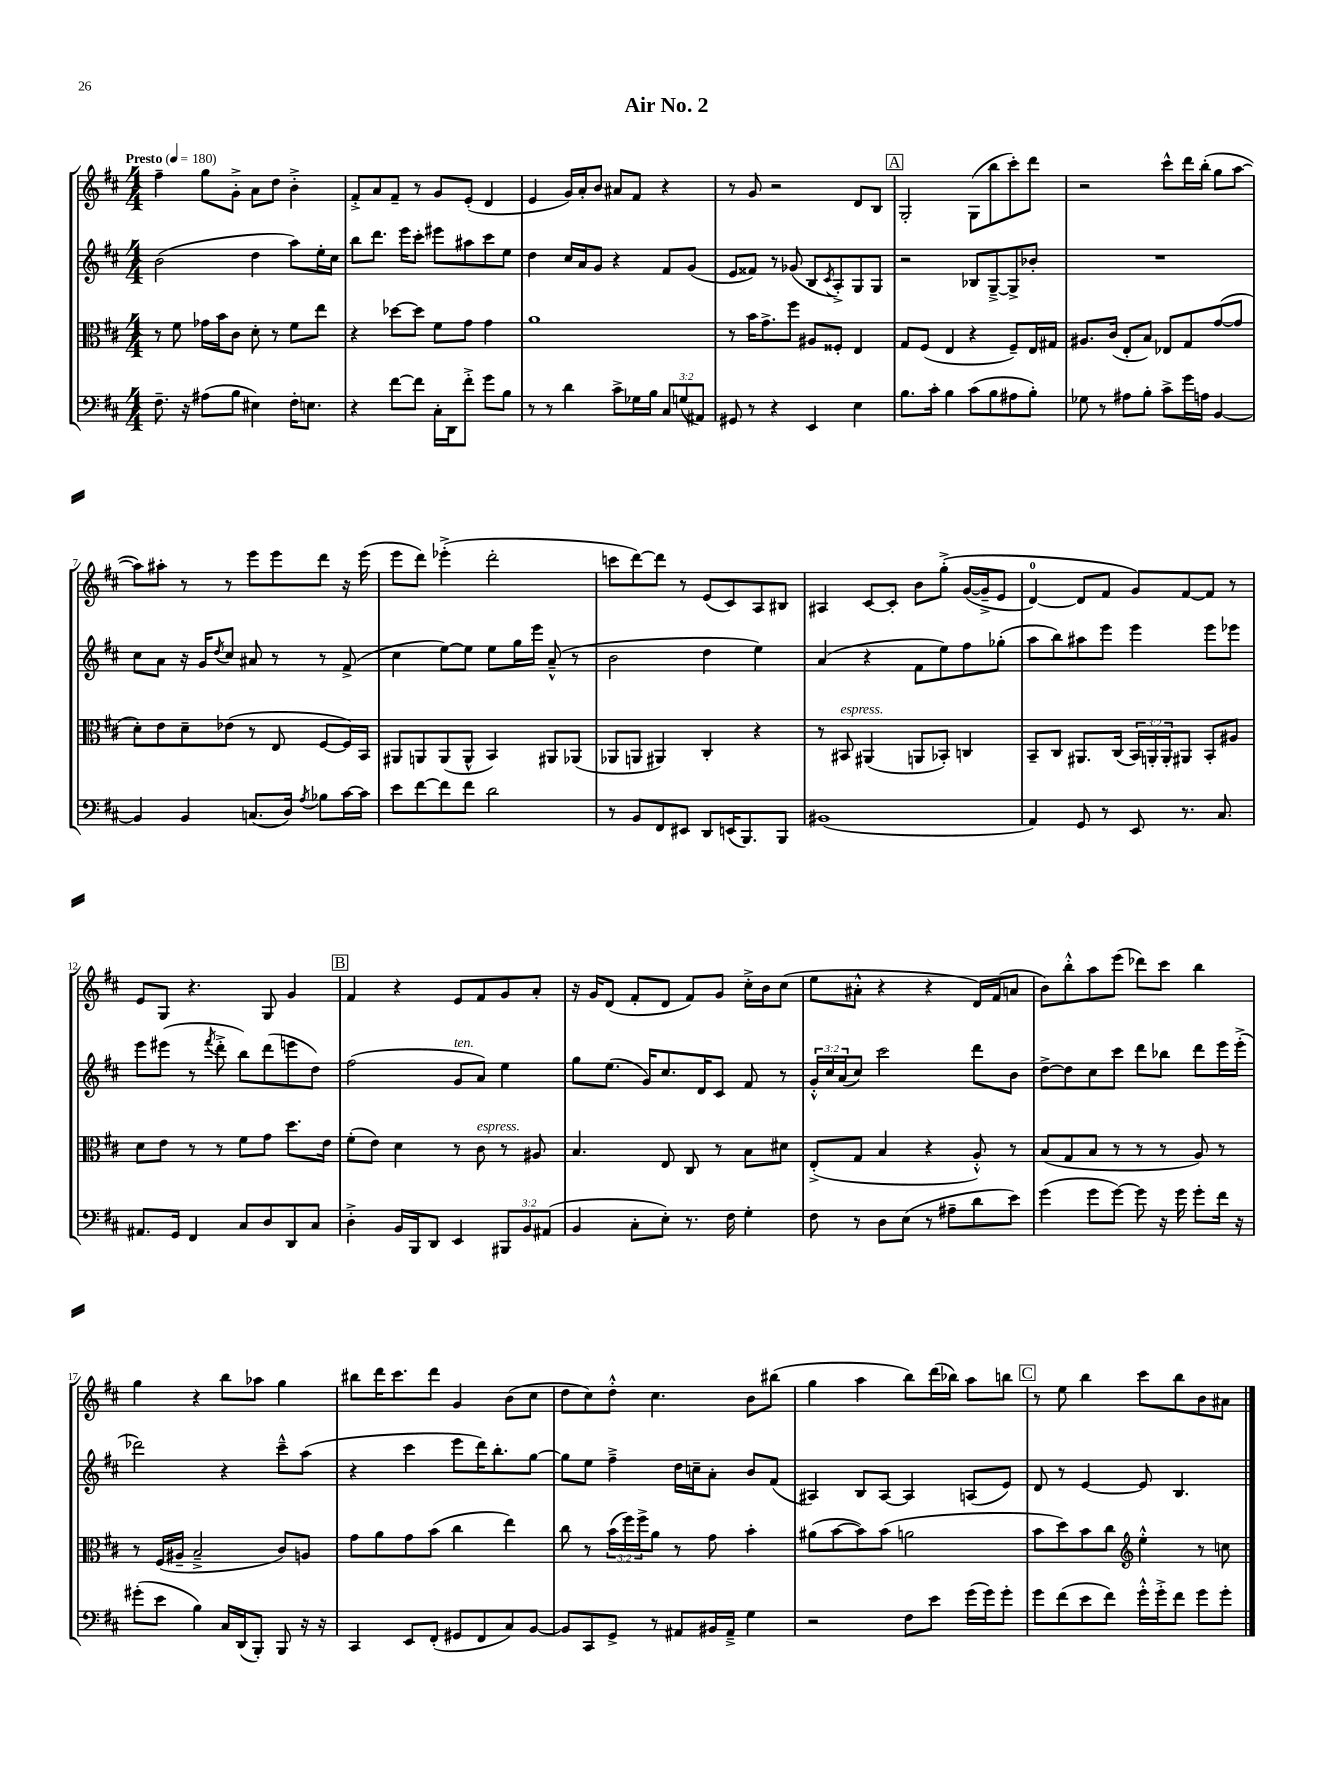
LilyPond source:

\header { title = "Air No. 2" }
<<
\new StaffGroup <<
\new Staff = "s0" {
    \clef treble \key d \major \numericTimeSignature \time 4/4 \tempo "Presto" 4 = 180
    fis''4-- g''8 g'8-.-> a'8 d''8 b'4-.-> |
    fis'8-.-> a'8 fis'8-- r8 g'8 e'8-.( d'4 |
    e'4 g'16) a'16-. b'8 ais'8 fis'8 r4 |
    r8 g'8 r2 d'8 b8 |
    \mark \markup { \box "A" } g2-. g8( b''8 cis'''8-.) d'''8 |
    r2 cis'''8-^ d'''16 b''16-.( g''8 a''8~ |
    a''8) ais''8-. r8 r8 e'''8 e'''8 d'''8 r16 e'''16( |
    e'''8 d'''8) ees'''4-.->( d'''2-. |
    c'''8 d'''8~) d'''8 r8 e'8( cis'8) a8 bis8 |
    ais4 cis'8~ cis'8-. b'8 g''8-.->\( g'16~( g'16---> e'8 |
    d'4-0~) d'8 fis'8 g'8\) fis'8~ fis'8 r8 |
    e'8 g8 r4. g8 g'4 |
    \mark \markup { \box "B" } fis'4 r4 e'8 fis'8 g'8 a'8-. |
    r16 g'16 d'8( fis'8-. d'8 fis'8) g'8 cis''16-.-> b'16 cis''8( |
    e''8 ais'8-.-^ r4 r4 d'16) fis'16( a'8 |
    b'8) b''8-.-^ a''8 e'''8( des'''8) cis'''8 b''4 |
    g''4 r4 b''8 aes''8 g''4 |
    bis''8 d'''16 cis'''8. d'''8 g'4 b'8( cis''8 |
    d''8 cis''8) d''8-.-^ cis''4. b'8 bis''8( |
    g''4 a''4 b''8) d'''16( bes''16) a''8 b''8 |
    \mark \markup { \box "C" } r8 e''8 b''4 cis'''8 b''8 b'8 ais'8 \bar "|." |
}
\new Staff = "s1" {
    \clef treble \key d \major \numericTimeSignature \time 4/4 \override Staff.TupletNumber.text = #tuplet-number::calc-fraction-text
    b'2( d''4 a''8) e''16-. cis''16 |
    b''8 d'''8. e'''16 cis'''8-. eis'''8 ais''8 cis'''8 e''8 |
    d''4 cis''16 a'16 g'8 r4 fis'8 g'8( |
    e'8 fisis'8) r8 ges'8( b8 \acciaccatura { cis'8 } a8-.->) g8 g8 |
    \mark \markup { \box "A" } r2 bes8 g8~---> g8-> bes'8-. |
    R1 |
    cis''8 a'8 r16 g'16 \acciaccatura { d''8 } cis''8 ais'8 r8 r8 fis'8->( |
    cis''4 e''8~) e''8 e''8 g''16 e'''16 a'8---^( r8 |
    b'2 d''4 e''4) |
    a'4( r4 fis'8 e''8) fis''8 ges''8-.( |
    a''8 b''8) ais''8 e'''8 e'''4 e'''8 ees'''8 |
    e'''8 eis'''8( r8 \acciaccatura { fis'''8 } d'''8-.-> b''8) d'''8( e'''8 d''8) |
    \mark \markup { \box "B" } fis''2( g'8^\markup { \italic "ten." } a'8) e''4 |
    g''8 e''8.( g'16) cis''8. d'16 cis'8 fis'8 r8 |
    \tuplet 3/2 { g'16-.-^ cis''16 a'16( } cis''8) cis'''2 d'''8 b'8 |
    d''8~-> d''8 cis''8 cis'''8 d'''8 bes''8 d'''8 e'''16 e'''16-.->( |
    des'''2) r4 cis'''8---^ a''8( |
    r4 cis'''4 e'''8 d'''16) b''8.-. g''8~ |
    g''8 e''8 fis''4---> d''16 c''16-- a'8-. b'8 fis'8( |
    ais4) b8 ais8~ ais4 a8( e'8) |
    \mark \markup { \box "C" } d'8 r8 e'4~ e'8 b4. \bar "|." |
}
\new Staff = "s2" {
    \clef alto \key d \major \numericTimeSignature \time 4/4 \override Staff.TupletNumber.text = #tuplet-number::calc-fraction-text
    r8 fis'8 ges'16 b'16 cis'8 d'8-. r8 fis'8 e''8 |
    r4 des''8~ des''8 fis'8 g'8 g'4 |
    a'1 |
    r8 b'16 g'8.-> fis''8 ais8 fisis8-. e4 |
    \mark \markup { \box "A" } g8 fis8( e4 r4 fis8--) e16 gis16 |
    ais8. cis'16( e8-. b8) ees8 g8 g'8~( g'8 |
    d'8-.) e'8 d'8-- ees'8( r8 e8 fis8~ fis16) b,16 |
    ais,8 a,8 a,8( a,8-^ b,4) ais,8 aes,8( |
    aes,8 a,8 ais,4) cis4-. r4 |
    r8 bis,8^\markup { \italic "espress." } ais,4( a,8 bes,8-.) c4 |
    b,8-- cis8 ais,8. cis16( \tuplet 3/2 { b,16) a,16-. a,16-. } ais,8 b,8-. ais8 |
    d'8 e'8 r8 r8 fis'8 g'8 d''8. e'16 |
    \mark \markup { \box "B" } fis'8-.( e'8) d'4 r8 cis'8^\markup { \italic "espress." } r8 ais8 |
    b4. e8 cis8 r8 b8 dis'8 |
    e8-.->( g8 b4 r4 a8-.-^) r8 |
    b8( g8 b8 r8 r8 r8 a8) r8 |
    r8 fis16( ais16-- b2---> cis'8) a8 |
    g'8 a'8 g'8 b'8( cis''4 e''4) |
    cis''8 r8 \tuplet 3/2 { b'16( fis''16) fis''16-> } a'8 r8 g'8 b'4-. |
    ais'8( b'8~ b'8) b'8( a'2 |
    \mark \markup { \box "C" } b'8 d''8) b'8 cis''8 \clef treble e''4-.-^ r8 c''8 \bar "|." |
}
\new Staff = "s3" {
    \clef bass \key d \major \numericTimeSignature \time 4/4 \override Staff.TupletNumber.text = #tuplet-number::calc-fraction-text
    fis8.-- r16 ais8( b8 eis4) fis16-. e8. |
    r4 fis'8~ fis'8 cis16-. d,16 fis'8-.-> g'8 b8 |
    r8 r8 d'4 cis'8-> ges16 b16 \tuplet 3/2 { cis8 g8( ais,8) } |
    gis,8 r8 r4 e,4 e4 |
    \mark \markup { \box "A" } b8. cis'16-. b4 cis'8( b8 ais8 b8-.) |
    ges8 r8 ais8 b8-. cis'8-> g'16 a16 b,4~ |
    b,4 b,4 c8.( d16) \acciaccatura { a8 } bes8 cis'16~ cis'16 |
    e'8 fis'8~ fis'8 fis'8 d'2 |
    r8 b,8 fis,8 eis,8 d,8 e,16( b,,8.) b,,8 |
    bis,1( |
    a,4) g,8 r8 e,8 r8. cis8. |
    ais,8. g,16 fis,4 cis8 d8 d,8 cis8 |
    \mark \markup { \box "B" } d4-.-> b,16 b,,16 d,8 e,4 \tuplet 3/2 { bis,,8 b,8 ais,8( } |
    b,4 cis8-. e8-.) r8. fis16 g4-. |
    fis8 r8 d8 e8( r8 ais8-- d'8 e'8) |
    g'4( g'8 g'8~) g'8 r16 g'16 g'8-. fis'16 r16 |
    gis'8-.( e'8 b4) cis16 d,16( b,,8-.) b,,8 r16 r16 |
    cis,4 e,8 fis,8-.( gis,8 fis,8 cis8) b,8~ |
    b,8 cis,8 g,8-> r8 ais,8 bis,16 ais,16---> g4 |
    r2 fis8 e'8 g'16( g'16) g'8-. |
    \mark \markup { \box "C" } g'8 fis'8( e'8 fis'8) g'16-.-^ g'16-.-> fis'8 g'8 g'8-. \bar "|." |
}
>>
>>
